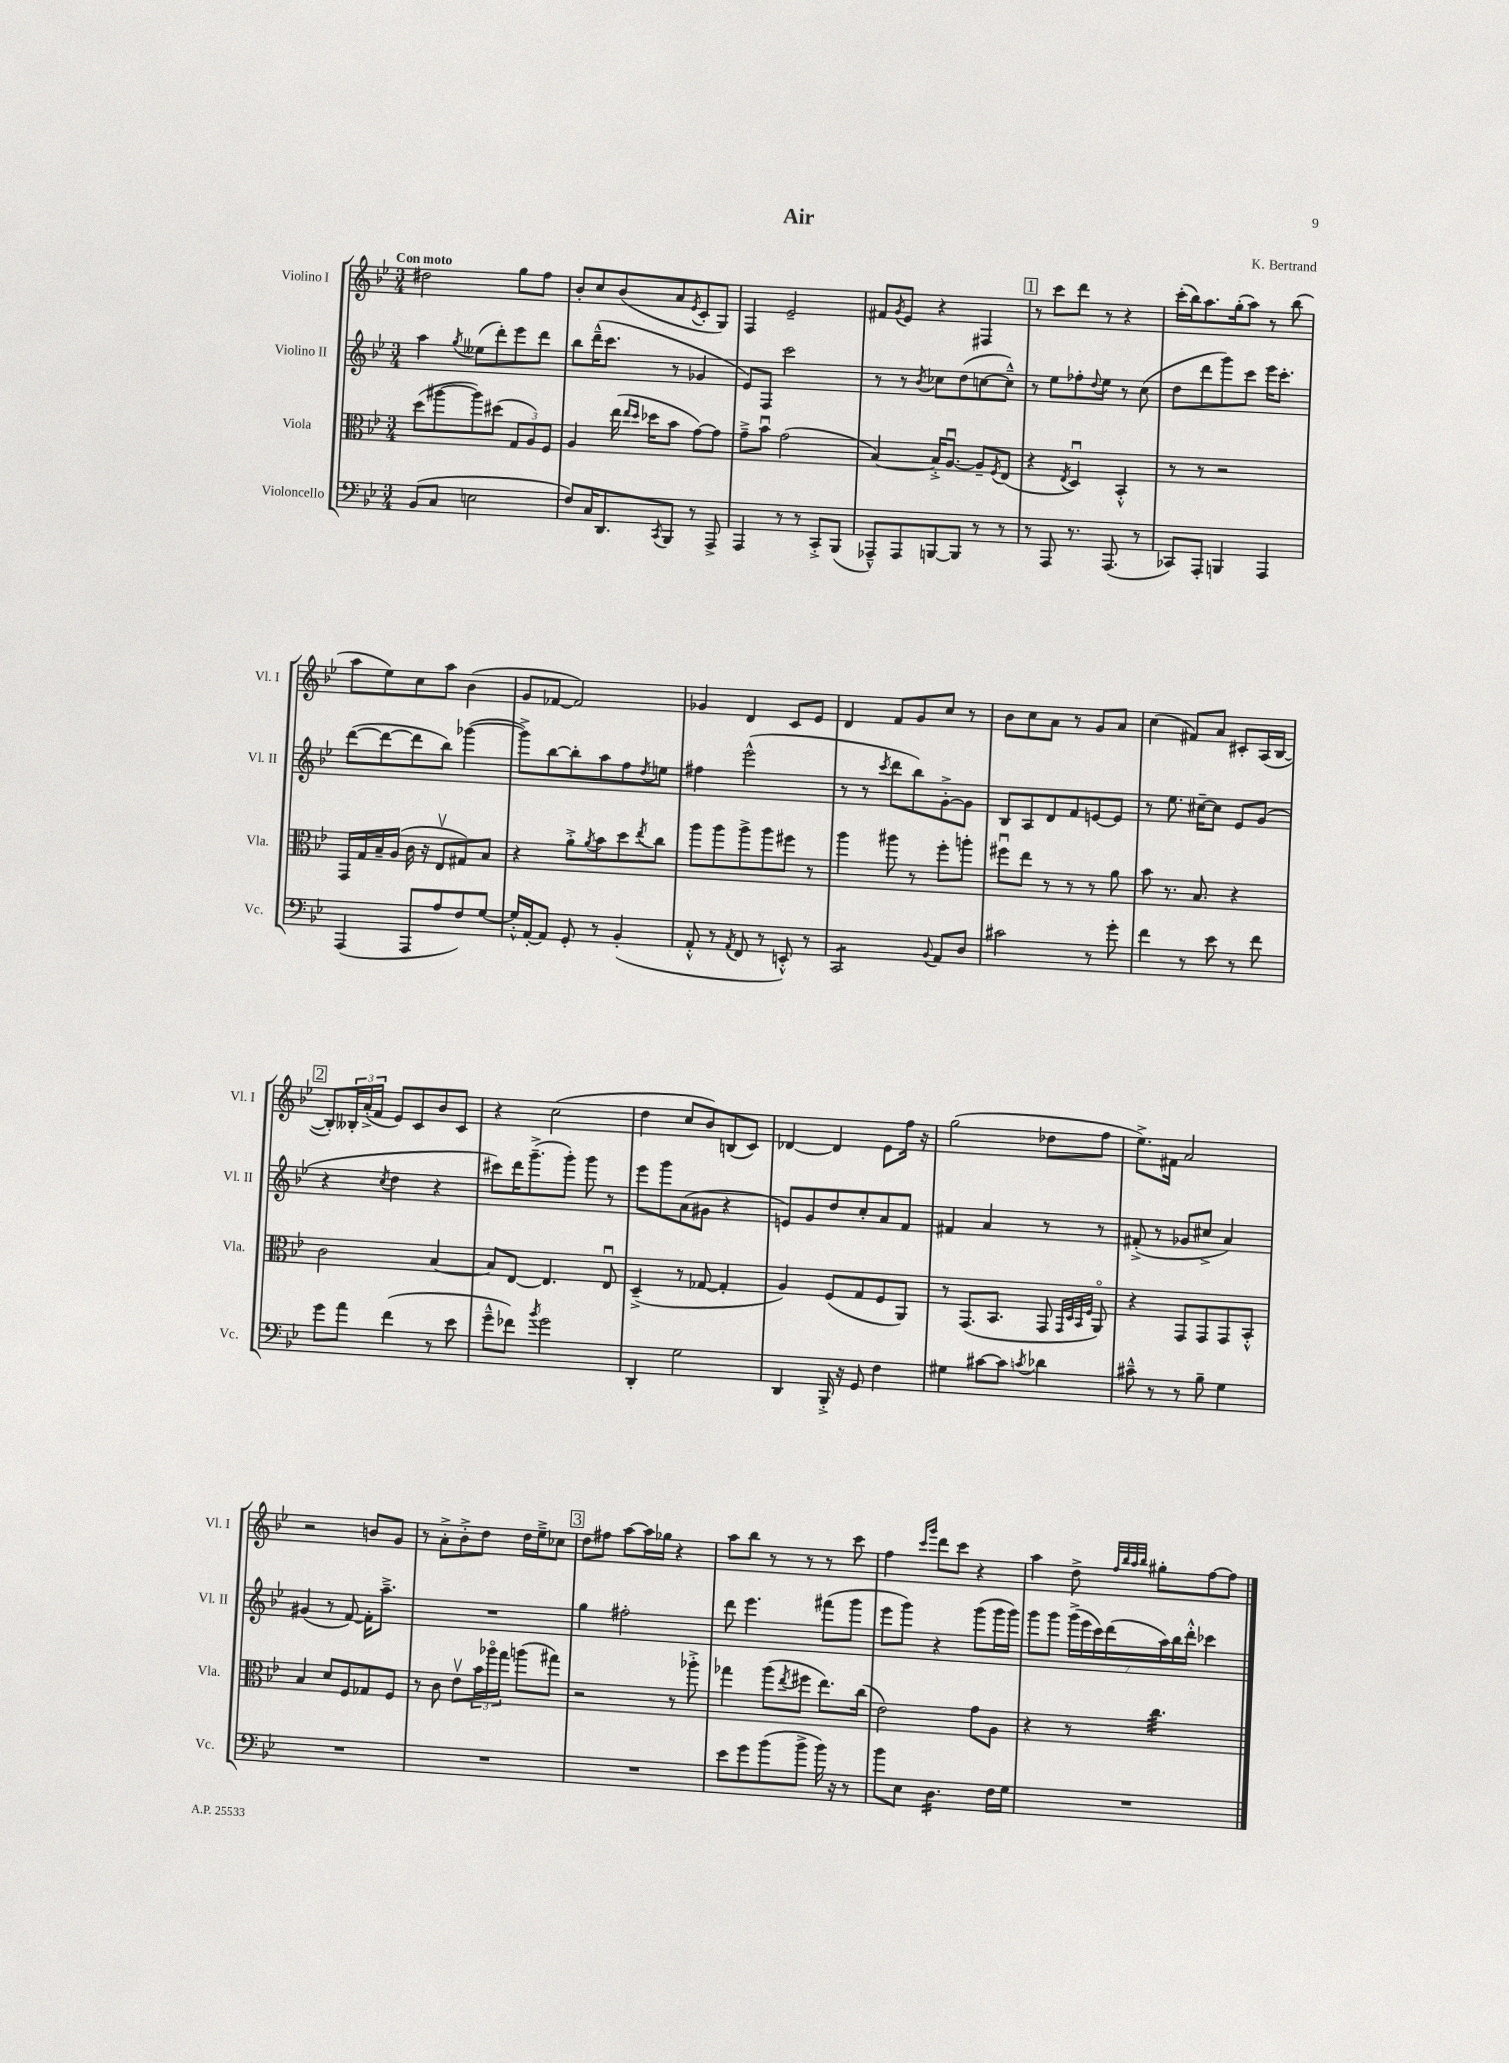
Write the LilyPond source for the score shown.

\header { title = "Air" composer = "K. Bertrand" }
<<
\new StaffGroup <<
\new Staff = "s0" \with { instrumentName = "Violino I" shortInstrumentName = "Vl. I" } {
    \clef treble \key bes \major \numericTimeSignature \time 3/4 \tempo "Con moto"
    dis''2 g''8 f''8 |
    bes'8-. c''8 bes'8( a'8 \acciaccatura { ees'8 } c'8-. g8) |
    f4 ees'2-- |
    fis'8 \acciaccatura { g'8 } ees'8 r4 fis4 |
    \mark \markup { \box "1" } r8 c'''8 d'''8 r8 r4 |
    c'''16-.( bes''16) a''8. g''16-.( a''8) r8 bes''8( |
    a''8 ees''8) c''8 a''8 bes'4( |
    g'8 fes'8~ fes'2) |
    ges'4 d'4 c'8 ees'8 |
    d'4 f'8 g'8 c''8 r8 |
    bes'8 c''8 a'8 r8 g'8 a'8 |
    c''4( fis'8) a'8 cis'8-. a16( bes16~ |
    \mark \markup { \box "2" } bes8-.) \tuplet 3/2 { beses16-. a'16-.->( f'16 } ees'8) c'8 bes'8 c'8 |
    r4 c''2( |
    d''4 c''8 bes'8) b8( c'8) |
    des'4~ des'4 ees'8 f''16 r16 |
    g''2( des''8 f''8 |
    ees''8.->) fis'16 a'2 |
    r2 b'8 g'8 |
    r8 a'8-.-> bes'8-.-> d''8 d''16 ees''16---> ces''8 |
    \mark \markup { \box "3" } d''8 fis''8 a''8~ a''16 ges''16 r4 |
    a''8 bes''8 r8 r8 r8 c'''8 |
    f''4 \grace { c'''16 g'''16 } d'''8 c'''8 r4 |
    a''4 d''8-> \grace { f''32 bes''32 a''32 bes''32 } gis''8-. f''8~ f''8 \bar "|." |
}
\new Staff = "s1" \with { instrumentName = "Violino II" shortInstrumentName = "Vl. II" } {
    \clef treble \key bes \major \numericTimeSignature \time 3/4
    a''4 \acciaccatura { g''8 } eeses''8( d'''8-.) ees'''8 d'''8 |
    bes''8 d'''16---^( c'''8. r8 ges'4 |
    ees'8) f8 c'''2 |
    r8 r8 \acciaccatura { bes'8 } ces''8 d''8( c''8~ c''8---^) |
    \mark \markup { \box "1" } r8 ees''8 fes''8-. \appoggiatura { d''8 } ees''8 r8 c''8( |
    d''8 d'''8 g'''8) c'''8 ees'''16 c'''8.-. |
    d'''8~( d'''8~ d'''8 bes''8) ges'''4~( |
    ges'''8->) bes''8~ bes''8-. a''8 f''8 \acciaccatura { d''8 } e''8 |
    fis''4 ees'''2-^( |
    r8 r8 \acciaccatura { c'''8 } d'''8 bes''8) g'8~-.-> g'8 |
    bes8 a8 d'8 f'8 e'8~ e'8 |
    r8 ees''8. cis''16~-- cis''8 ees'8 g'8( |
    \mark \markup { \box "2" } r4 \acciaccatura { c''8 } d''4 r4 |
    cis'''8) d'''16 g'''8.--->( g'''8-.) g'''8 r8 |
    ees'''8 g'''8 a'8( gis'8 r4 |
    e'8) g'8 d''8 c''8-. a'8 f'8 |
    fis'4 a'4 r8 r8 |
    fis'8-.->( r8 ges'8 cis''8-> a'4) |
    gis'4( r8 f'8~) f'16-. a''8.---> |
    R2. |
    \mark \markup { \box "3" } g''4 fis''2-. |
    d'''8 ees'''4. fis'''8( g'''8 |
    ees'''8 g'''8) r4 g'''8( g'''16 g'''16) |
    g'''8 g'''8 \tuplet 7/4 { g'''16->( ees'''16 c'''16) d'''16( a''16) bes''16 d'''16-.-^ } ces'''4 \bar "|." |
}
\new Staff = "s2" \with { instrumentName = "Viola" shortInstrumentName = "Vla." } {
    \clef alto \key bes \major \numericTimeSignature \time 3/4
    d''8( ais''8~ ais''8) dis''8( \tuplet 3/2 { g8 a8) f8 } |
    a4 ees''16( \grace { ees''16 d''16 } des''16 bes'8 g'8~) g'8 |
    g'8---> bes'8\downbow g'2( |
    bes4~) bes16-.-> a8.~\downbow a8-- \acciaccatura { f8 } ees8( |
    \mark \markup { \box "1" } r4 \acciaccatura { ees8 } d4\downbow) bes,4-.-^ |
    r8 r8 r2 |
    g,16 g16 bes16-- a16( c'16 r16 ees8\upbow gis8) bes8 |
    r4 a'8-.-> \acciaccatura { a'8 } bes'8 d''8 \acciaccatura { ees''8 } c''8 |
    a''8 a''8 a''8-> a''8 fis''8 r8 |
    a''4 ais''8 r8 f''8-. a''8-. |
    fis''8\downbow ees''8 r8 r8 r8 a'8 |
    bes'8 r8. bes8. r4 |
    \mark \markup { \box "2" } c'2 bes4~ |
    bes8 ees8~ ees4. ees8\downbow |
    d4--->( r8 ges8~ ges4-. |
    a4) f8( g8 f8 a,8) |
    r8 g,8.( bes,8. g,8 \grace { g,32 d32 bes,32 f32 } a,8\flageolet) |
    r4 g,8 g,8 g,8 bes,8-.-^ |
    bes4 d'8 f8 ges8 f8 |
    r8 c'8 ees'8\upbow \tuplet 3/2 { bes'16 aes''16\flageolet g''16 } a''8( gis''8) |
    \mark \markup { \box "3" } r2 r8 aes''8-.-> |
    ges''4 a''8( \acciaccatura { ees''8 } fis''8 ees''8.) c''16( |
    ees'2) g'8 a8 |
    r4 r8 c''4.:32 \bar "|." |
}
\new Staff = "s3" \with { instrumentName = "Violoncello" shortInstrumentName = "Vc." } {
    \clef bass \key bes \major \numericTimeSignature \time 3/4
    bes,8( c8 e2 |
    f8) c16 d,8. \acciaccatura { c,8 } bes,,8 r8 a,,8-> |
    a,,4 r8 r8 c,8-.-> bes,,8( |
    aes,,8---^) aes,,8 b,,8~ b,,8 r8 r8 |
    \mark \markup { \box "1" } r8 a,,8 r8. a,,8.( r8 |
    ces,8) a,,8-. b,,4 a,,4 |
    a,,4( a,,8 a8 f8) g8~ |
    g16-.-^ a,16~-. a,8 g,8-. r8 bes,4-.( |
    a,8-.-^ r8 \acciaccatura { a,8 } f,8 r8 e,8-.-^) r8 |
    c,2:8 \appoggiatura { bes,8 } a,8 d8 |
    cis'2 r8 g'8-. |
    f'4 r8 ees'8 r8 f'8 |
    \mark \markup { \box "2" } g'8 a'8 f'4( r8 ees'8 |
    g'8---^ fes'8) \acciaccatura { bes'8 } g'2 |
    d,4-. g2 |
    d,4 bes,,16-.-> r16 g,8 f4 |
    gis4 cis'8~ cis'8 \acciaccatura { c'8 } des'4 |
    cis'8---^ r8 r8 bes8-- g4 |
    R2. |
    R2. |
    \mark \markup { \box "3" } R2. |
    ees'8 g'8 bes'8( bes'8-> bes'16) r16 r8 |
    bes'8 ees8 d4.:16 f16 g16 |
    R2. \bar "|." |
}
>>
>>
\layout { \context { \Score \remove "Bar_number_engraver" } }
